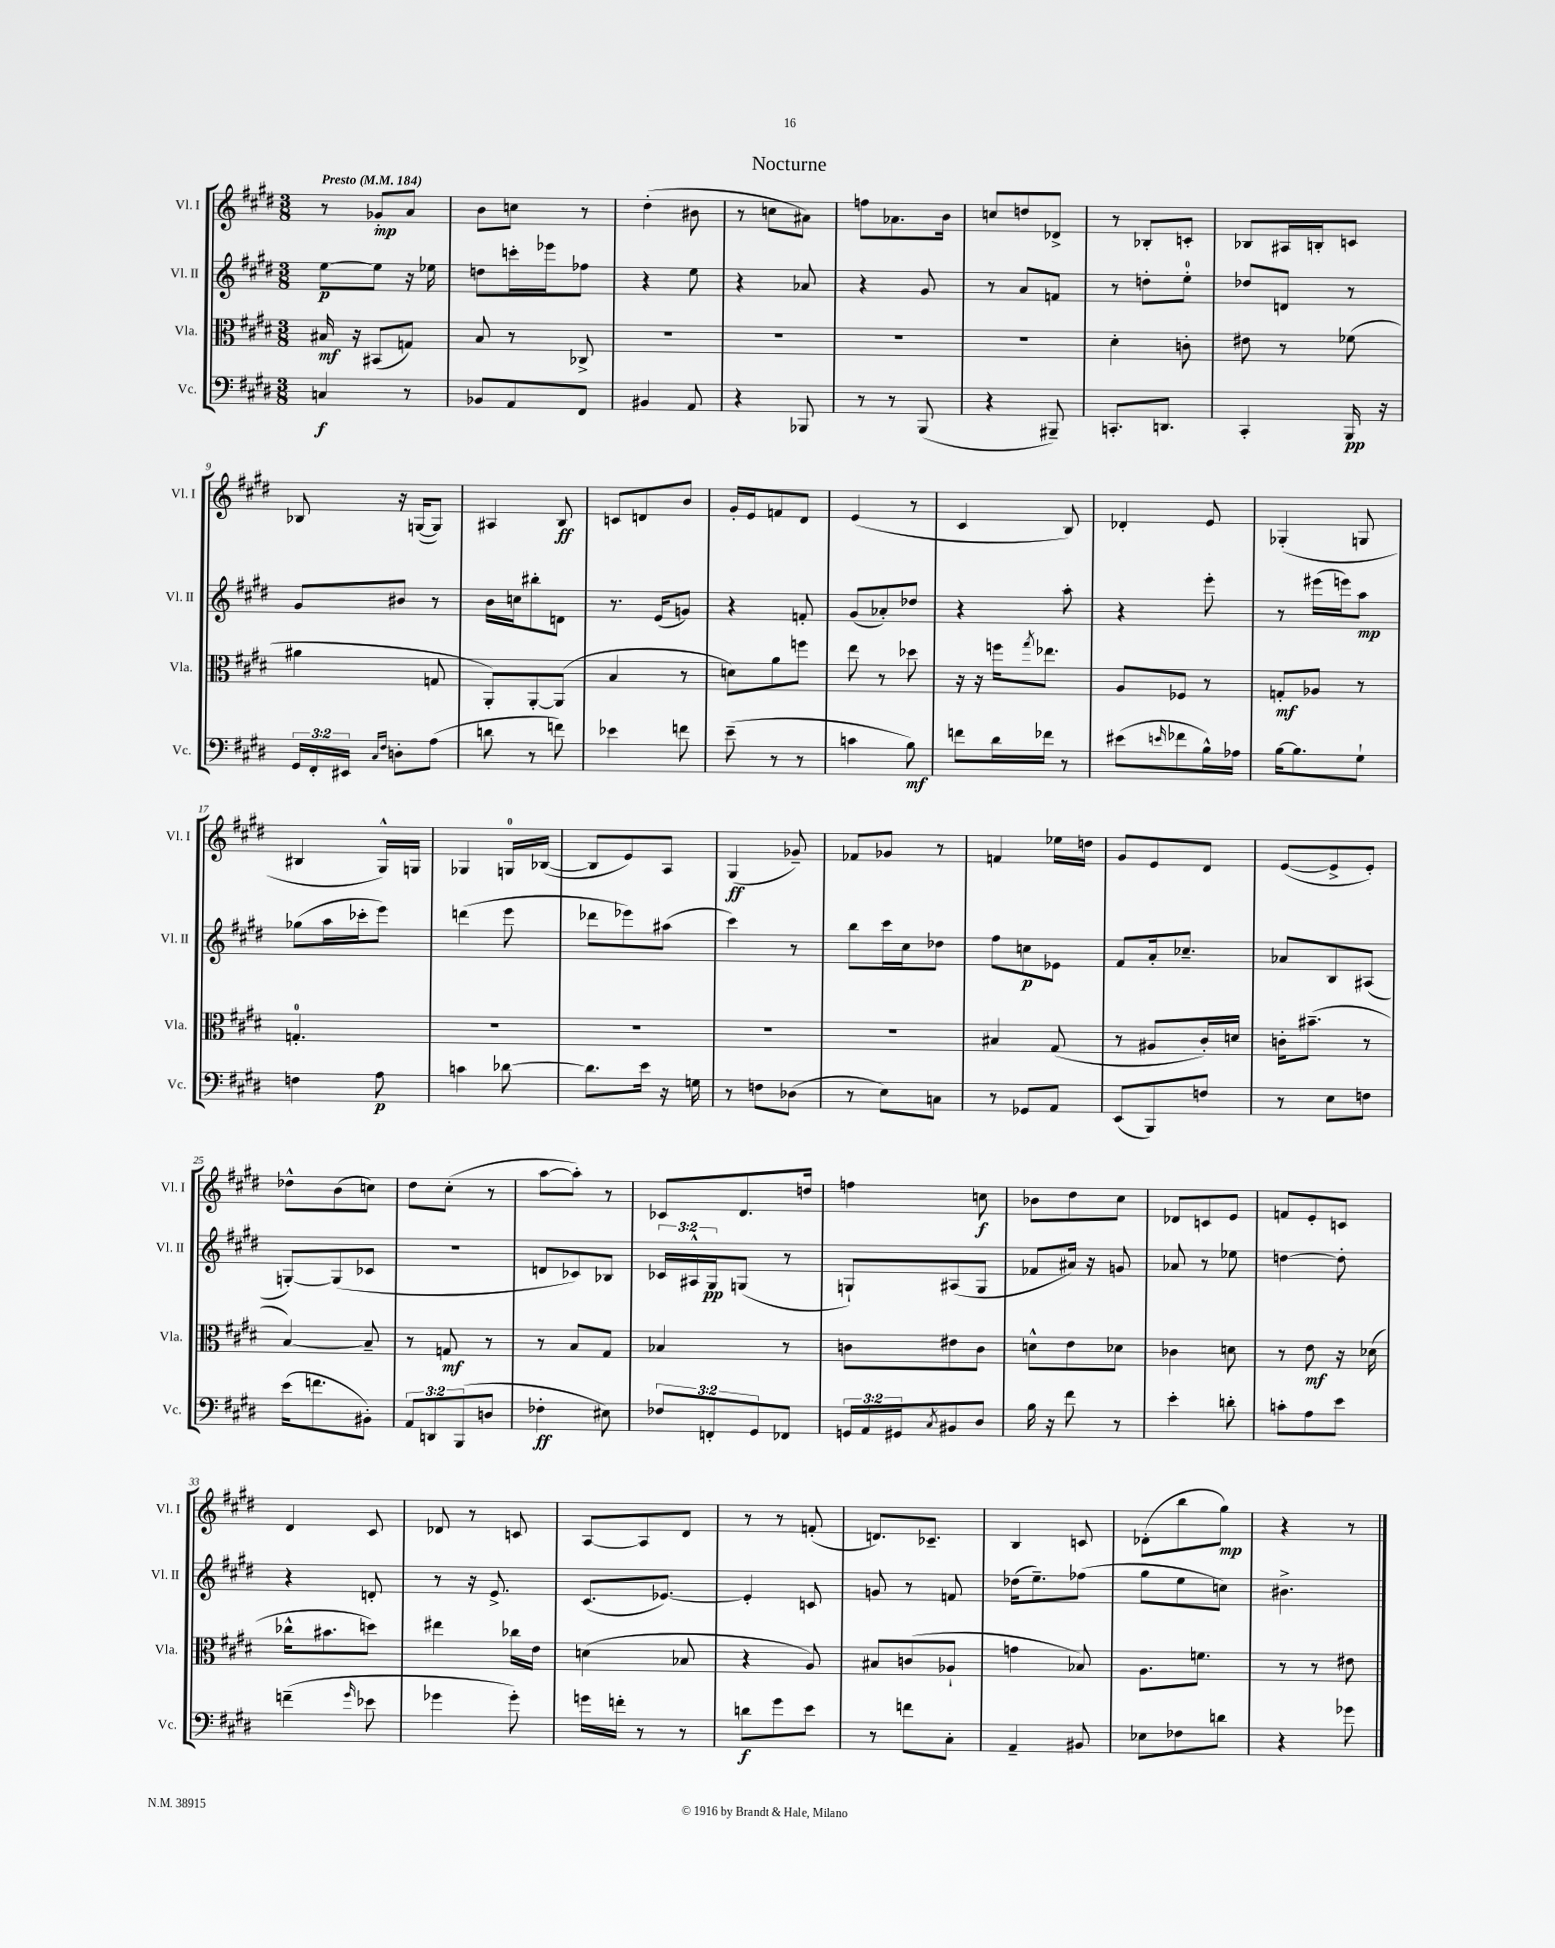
\header { title = "Nocturne" }
<<
\new StaffGroup <<
\new Staff = "s0" \with { instrumentName = "Vl. I" shortInstrumentName = "Vl. I" } {
    \clef treble \key e \major \numericTimeSignature \time 3/8 \tempo "Presto" 4 = 184
    r8 ges'8-.\mp a'8 |
    b'8 c''8 r8 |
    dis''4-.( bis'8 |
    r8 c''8 ais'8) |
    f''8 aes'8. b'16 |
    c''8 d''8 des'8-> |
    r8 bes8-. c'8-. |
    bes8 ais16 b16-. c'8 |
    bes8 r16 g16~( g8) |
    ais4 b8\ff |
    c'8 d'8 b'8 |
    gis'16-. e'16 f'8 dis'8 |
    e'4( r8 |
    cis'4 b8) |
    des'4-. e'8 |
    ges4-.( g8 |
    bis4 gis16-^) g16 |
    ges4 g16-0 bes16~( |
    bes8 e'8) a8 |
    gis4\ff( ges'8--) |
    fes'8 ges'8 r8 |
    f'4 ees''16 d''16 |
    gis'8 e'8 dis'8 |
    e'8~( e'8-> e'8-.) |
    des''8-^ b'8( c''8) |
    dis''8 cis''8-.( r8 |
    a''8~ a''8-.) r8 |
    ces'8 dis'8. d''16 |
    f''4 c''8\f |
    bes'8 dis''8 cis''8 |
    des'8 c'8 e'8 |
    f'8 e'8-. c'8 |
    dis'4 cis'8 |
    des'8 r8 c'8 |
    a8~ a8 dis'8 |
    r8 r8 f'8-.( |
    d'8.) ces'8.-- |
    b4 c'8 |
    des'8-.( b''8 gis''8\mp) |
    r4 r8 \bar "|." |
}
\new Staff = "s1" \with { instrumentName = "Vl. II" shortInstrumentName = "Vl. II" } {
    \clef treble \key e \major \numericTimeSignature \time 3/8 \override Staff.TupletNumber.text = #tuplet-number::calc-fraction-text
    e''8~\p e''8 r16 ees''16 |
    d''8 c'''16-. ees'''16 fes''8 |
    r4 e''8 |
    r4 aes'8 |
    r4 gis'8 |
    r8 a'8 f'8 |
    r8 d''8-. e''8-0-. |
    des''8 d'8 r8 |
    gis'8 bis'8 r8 |
    b'16 c''16 bis''8-. d'8 |
    r8. e'16( g'8) |
    r4 f'8-. |
    gis'8( aes'8-.) des''8 |
    r4 a''8-. |
    r4 e'''8-. |
    r8 eis'''16( e'''16) a''8\mp |
    ges''8( a''16 ces'''16-. e'''8) |
    d'''4( e'''8 |
    des'''8 ees'''8) ais''8( |
    cis'''4) r8 |
    b''8 cis'''16 cis''16 des''8 |
    fis''8 c''8\p ees'8 |
    fis'8 a'16-. ces''8.-- |
    aes'8 b8 ais8( |
    g8~-.) g8( ces'8 |
    R4. |
    d'8 ces'8) bes8 |
    \tuplet 3/2 { ces'16 ais16-^ gis16\pp } g8( r8 |
    g8-!) ais8( g8 |
    fes'8 ais'16) r16 g'8 |
    aes'8 r8 ees''8 |
    d''4~ d''8-. |
    r4 d'8-. |
    r8 r16 e'8.-> |
    cis'8.( ees'8.~) |
    ees'4-. c'8 |
    g'8 r8 f'8 |
    des''16( e''8.--) fes''8( |
    gis''8 e''8 c''8) |
    bis'4.-> \bar "|." |
}
\new Staff = "s2" \with { instrumentName = "Vla." shortInstrumentName = "Vla." } {
    \clef alto \key e \major \numericTimeSignature \time 3/8
    bis16\mf r16 bis,8( g8) |
    b8 r8 ces8-> |
    R4. |
    R4. |
    R4. |
    R4. |
    dis'4-. c'8-. |
    eis'8 r8 fes'8( |
    ais'4 g8 |
    a,8-.) a,8~-. a,8( |
    b4 r8 |
    d'8) a'8 f''8 |
    e''8 r8 des''8 |
    r16 r16 f''16 \acciaccatura { gis''8 } ees''8. |
    a8 fes8 r8 |
    g8-.\mf aes8 r8 |
    g4.-0-. |
    R4. |
    R4. |
    R4. |
    R4. |
    bis4 gis8( |
    r8 ais8 cis'16-.) d'16 |
    c'16-. bis'8.--( r8 |
    b4~) b8-- |
    r8 g8\mf r8 |
    r8 b8 gis8 |
    bes4 r8 |
    c'8 eis'8 c'8 |
    d'8-^ e'8 des'8 |
    ces'4 d'8 |
    r8 e'8\mf r16 des'16( |
    ces''16-^ bis'8. d''8) |
    eis''4 ces''16 e'16 |
    d'4( bes8 |
    r4 a8) |
    bis8 c'8( aes8-! |
    g'4 bes8) |
    a8. f'8. |
    r8 r8 eis'8 \bar "|." |
}
\new Staff = "s3" \with { instrumentName = "Vc." shortInstrumentName = "Vc." } {
    \clef bass \key e \major \numericTimeSignature \time 3/8 \override Staff.TupletNumber.text = #tuplet-number::calc-fraction-text
    c4\f r8 |
    bes,8 a,8 fis,8 |
    bis,4 a,8 |
    r4 bes,,8 |
    r8 r8 b,,8( |
    r4 bis,,8--) |
    c,8.-. d,8. |
    cis,4-. b,,16\pp r16 |
    \tuplet 3/2 { gis,16 fis,16-. eis,16 } \grace { cis16 fis16 } d8-. a8( |
    d'8 r8 f'8) |
    ees'4 f'8 |
    e'8--( r8 r8 |
    c'4 b8\mf) |
    f'8 dis'16 fes'16 r8 |
    eis'8( \grace { e'16 } fes'8 b16-^) aes16 |
    b16~ b8. gis8-! |
    f4 a8\p |
    c'4 des'8~ |
    des'8. e'16 r16 g16 |
    r8 f8 des8( |
    r8 e8) c8 |
    r8 ges,8 a,8 |
    e,8( b,,8) f8 |
    r8 e8 f8 |
    e'16( f'8. bis,8-.) |
    \tuplet 3/2 { a,8 d,8 b,,8( } d8 |
    fes4-.\ff eis8) |
    \tuplet 3/2 { fes8 f,8-. gis,8 } fes,8 |
    \tuplet 3/2 { g,16 a,16 gis,16 } \acciaccatura { cis8 } bis,8 dis8 |
    b16 r16 fis'8 r8 |
    e'4-. d'8-. |
    c'8-. a8 e'8 |
    f'4--( \grace { gis'16 } ees'8 |
    ges'4 ges'8-.) |
    g'16 f'16-. r8 r8 |
    d'8\f gis'8 e'8 |
    r8 f'8 cis8-. |
    a,4-- bis,8 |
    ees8 fes8 d'8 |
    r4 ges'8 \bar "|." |
}
>>
>>
